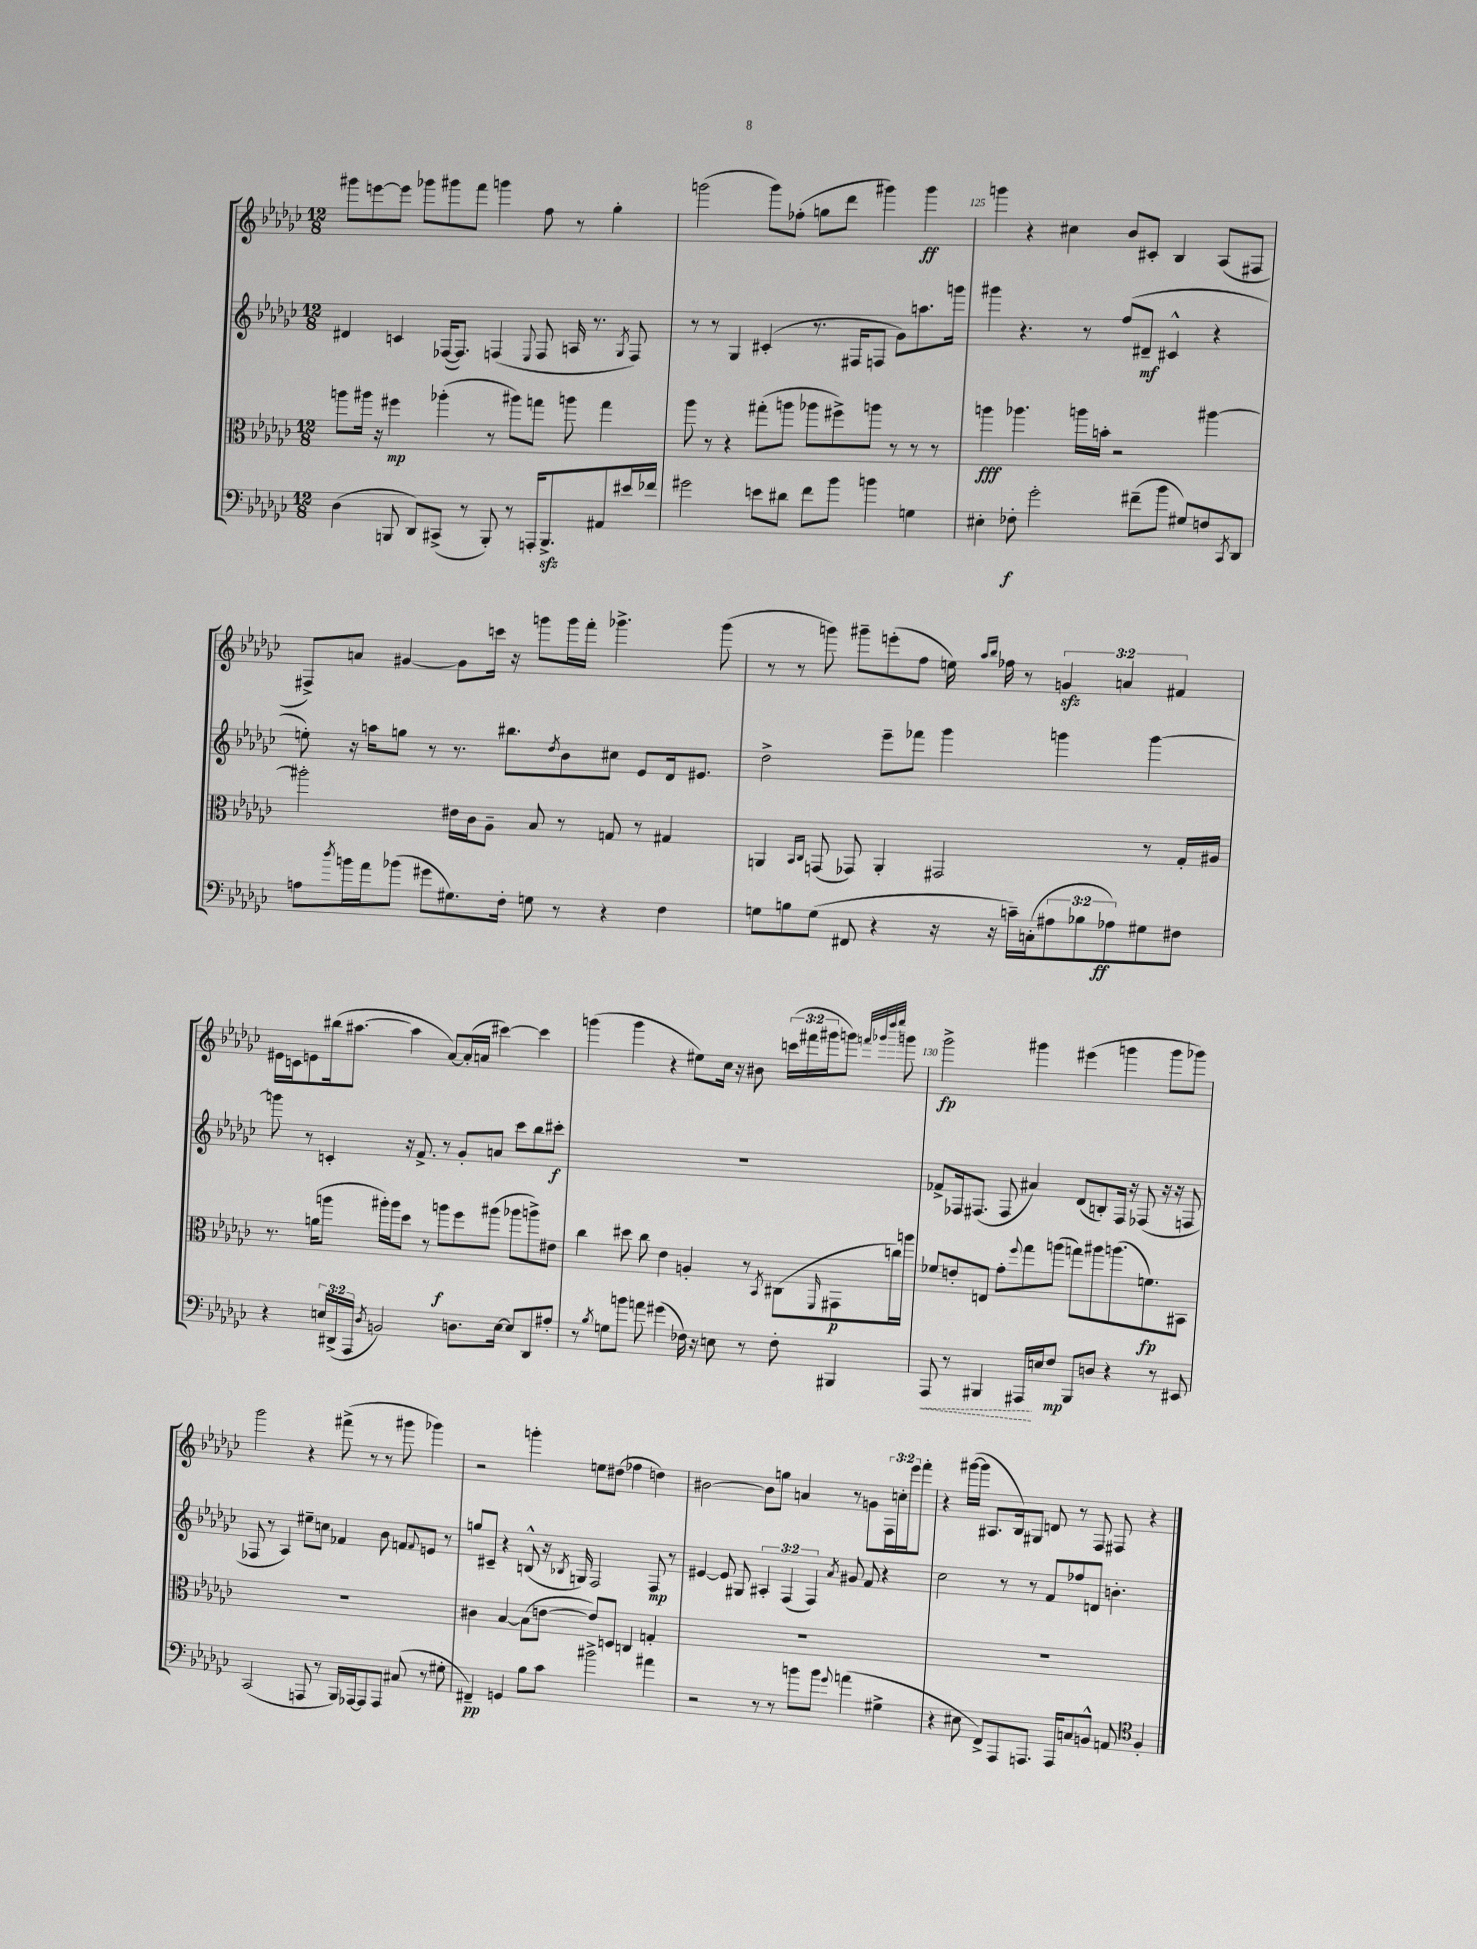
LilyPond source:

<<
\new StaffGroup <<
\new Staff = "s0" {
    \clef treble \key ges \major \numericTimeSignature \time 12/8 \override Staff.TupletNumber.text = #tuplet-number::calc-fraction-text
    gis'''8 e'''8~ e'''8 ges'''8 gis'''8 f'''8 g'''4 f''8 r8 ges''4-. |
    g'''2( g'''8) fes''8-.( g''8 des'''8 gis'''4) gis'''4\ff |
    g'''4 r4 cis''4 bes'8 cis'8-. bes4 aes8( fis8 |
    fis8->) a'8 gis'4~ gis'8 c'''16 r16 g'''8 g'''16 f'''16-. ges'''4.-> ges'''8( |
    r8 r8 g'''8) gis'''8-- e'''8-.( f''8 e''16) \grace { aes''16 bes''16 } fes''16 r8 \tuplet 3/2 { g'4\sfz a'4 fis'4 } |
    eis'16 c'16 e'8 bis''16( ais''8.~ ais''4 aes'8~) aes'16-.( a'16 cis'''4~) cis'''4 |
    g'''4( g'''4 r4 eis''8) ces''16 r16 bis'8 \tuplet 3/2 { c'''16( fis'''16 gis'''16 } g'''8) \grace { f'''32 ges'''32 des''''32 ees''''32 } g'''8 |
    ges'''2->\fp gis'''4 eis'''4( g'''4 g'''8 ges'''8) |
    ges'''2 r4 fis'''8->( r8 r8 gis'''8 ges'''4) |
    r2 g'''4-. e''8 dis''8( fes''4 d''4) |
    bis'2~ bis'8 g''8 a'4 r8 g'8 \tuplet 3/2 { f16 c''16-. ees'''16 } f'''8-. |
    r4 gis'''16~( gis'''16 ais8. bes16) gis8 d'8 r8 f8 fis8 r4 \bar "|." |
}
\new Staff = "s1" {
    \clef treble \key ges \major \numericTimeSignature \time 12/8 \override Staff.TupletNumber.text = #tuplet-number::calc-fraction-text
    dis'4 c'4 fes16~( fes8.) f4( \appoggiatura { ees8 } f8 a16 r8. \acciaccatura { ges8 } f8) |
    r8 r8 ges4 cis'4-.( r8. fis16 f8 ges'8) a''8. g'''16 |
    gis'''4 r4. r8 f''8( dis'8--\mf cis'4-^ r4 |
    e''8-.) r16 a''16 g''8 r8 r8. bis''8. \acciaccatura { des''8 } bes'8 cis''8 ees'8 des'16 eis'8. |
    des''2-> ees'''8-- fes'''8 ges'''4 g'''4 g'''4~ |
    g'''8 r8 c'4-. r16 f'8.-> r8 ges'8-. a'8 ces'''8 bes''8 cis'''8-.\f |
    R1. |
    fes'8-> fes16 fis8.( fis8 ais'4) des'8( b8-.) fis16 r16 fes8( r16 r16 f8 |
    fes8 r8 aes4) eis''8-- c''8 fes'4 bes'8 f'8 \appoggiatura { f'8 } e'8 r8 |
    g''8 cis'8-- r4 b8-^( r16 \acciaccatura { bes8 } g16) f2 f8\mp r8 |
    eis'4~ eis'8 gis8 \tuplet 3/2 { ais4-. f4( f4) } \acciaccatura { aes'8 } gis'8 f'8 r4 |
    ces''2 r8 r8 f'8 fes''8 d'8 b'4.-. \bar "|." |
}
\new Staff = "s2" {
    \clef alto \key ges \major \numericTimeSignature \time 12/8
    a''8 ais''16 r16 fis''4\mp aes''4-.( r8 ais''8) g''8 a''8 g''4 |
    aes''8 r8 r4 gis''8-.( a''8 aes''8 fis''8->) a''8 r8 r8 r8 |
    a''4\fff aes''4. a''16 b'16-. r2 ais''4~ |
    ais''2-. eis'16 ces'16 aes8-- bes8 r8 g8 r8 gis4 |
    a,4 \grace { bes,16 ces16 } g,8( ges,8) a,4-. gis,2 r8 ges16-. ais16 |
    r8. a'16( a''8 ais''16-.) ais''16 des''8 r8 a''8\f f''8 ais''8( aes''8 a''8->) eis'8 |
    ces''4 dis''8 ces''8 ees'4 a4-. r8 \acciaccatura { bes,8 } cis8( \grace { f,16 } gis,8\p c''16) a''16 |
    fes'8 e'8-. e8 ges'8-. \appoggiatura { f''8 } ges''8 a''8( g''8) ais''8 a''8.( f'8.\fp) bis,8 |
    R1. |
    cis'4 bes4~ bes8( e'8~ e'8) d8 c4 g4-. |
    R1. |
    R1. \bar "|." |
}
\new Staff = "s3" {
    \clef bass \key ges \major \numericTimeSignature \time 12/8 \override Staff.TupletNumber.text = #tuplet-number::calc-fraction-text
    des4( b,,8 des,8) cis,8->( r8 b,,8-.) r8 a,,16-. b,,8.->\sfz ais,8 eis'16 fes'16 |
    gis'2 e'8 dis'8 f'8 bes'8 b'4 g4 |
    eis4-. fes8-.\f ges'2-. fis'8--( bes'8 gis8) f8 \acciaccatura { ces,8 } des,8 |
    a8 \acciaccatura { des''8 } b'16 aes'16 bes'8( gis'8 gis8.) f16-. g8 r8 r4 f4 |
    g8 b8 g8( fis,8 r4 r16 r16 c'16--) c16-.( \tuplet 3/2 { ais8 bes8 aes8\ff) } gis8 fis8 |
    r4 \tuplet 3/2 { e16 dis,16->( aes,,16 } \acciaccatura { des8 } b,2) d8. e16~ e8 dis,8 ais8-. |
    r8 \acciaccatura { bes8 } g8 b'8 a'8 gis'4( fes16) r16 e8 r8 fes8-. bis,,4 |
    \once \override Hairpin.style = #'dashed-line aes,,8\< r8 bis,,4 ais,,16\! e16 f8\mp bis,,8 d8 r4 r8 eis,8 |
    ces,2( a,,8 r8 bes,,16) aes,,16~ aes,,8 aes,,8 cis8( r8 gis8-. |
    fis,4--\pp) g,4 bes8 ces'8 bis'2-> ais'4 |
    r2 r8 r8 b'8 b'8 \appoggiatura { ges'8 } a'4( gis4-> |
    r4 eis8 f,8->) aes,,8 a,,8. a,,16 c8 b,8-^ a,8 \clef tenor f4-. \bar "|." |
}
>>
>>
\layout { \context { \Score currentBarNumber = #123 \override BarNumber.break-visibility = ##(#f #t #t) barNumberVisibility = #(every-nth-bar-number-visible 5) } }
